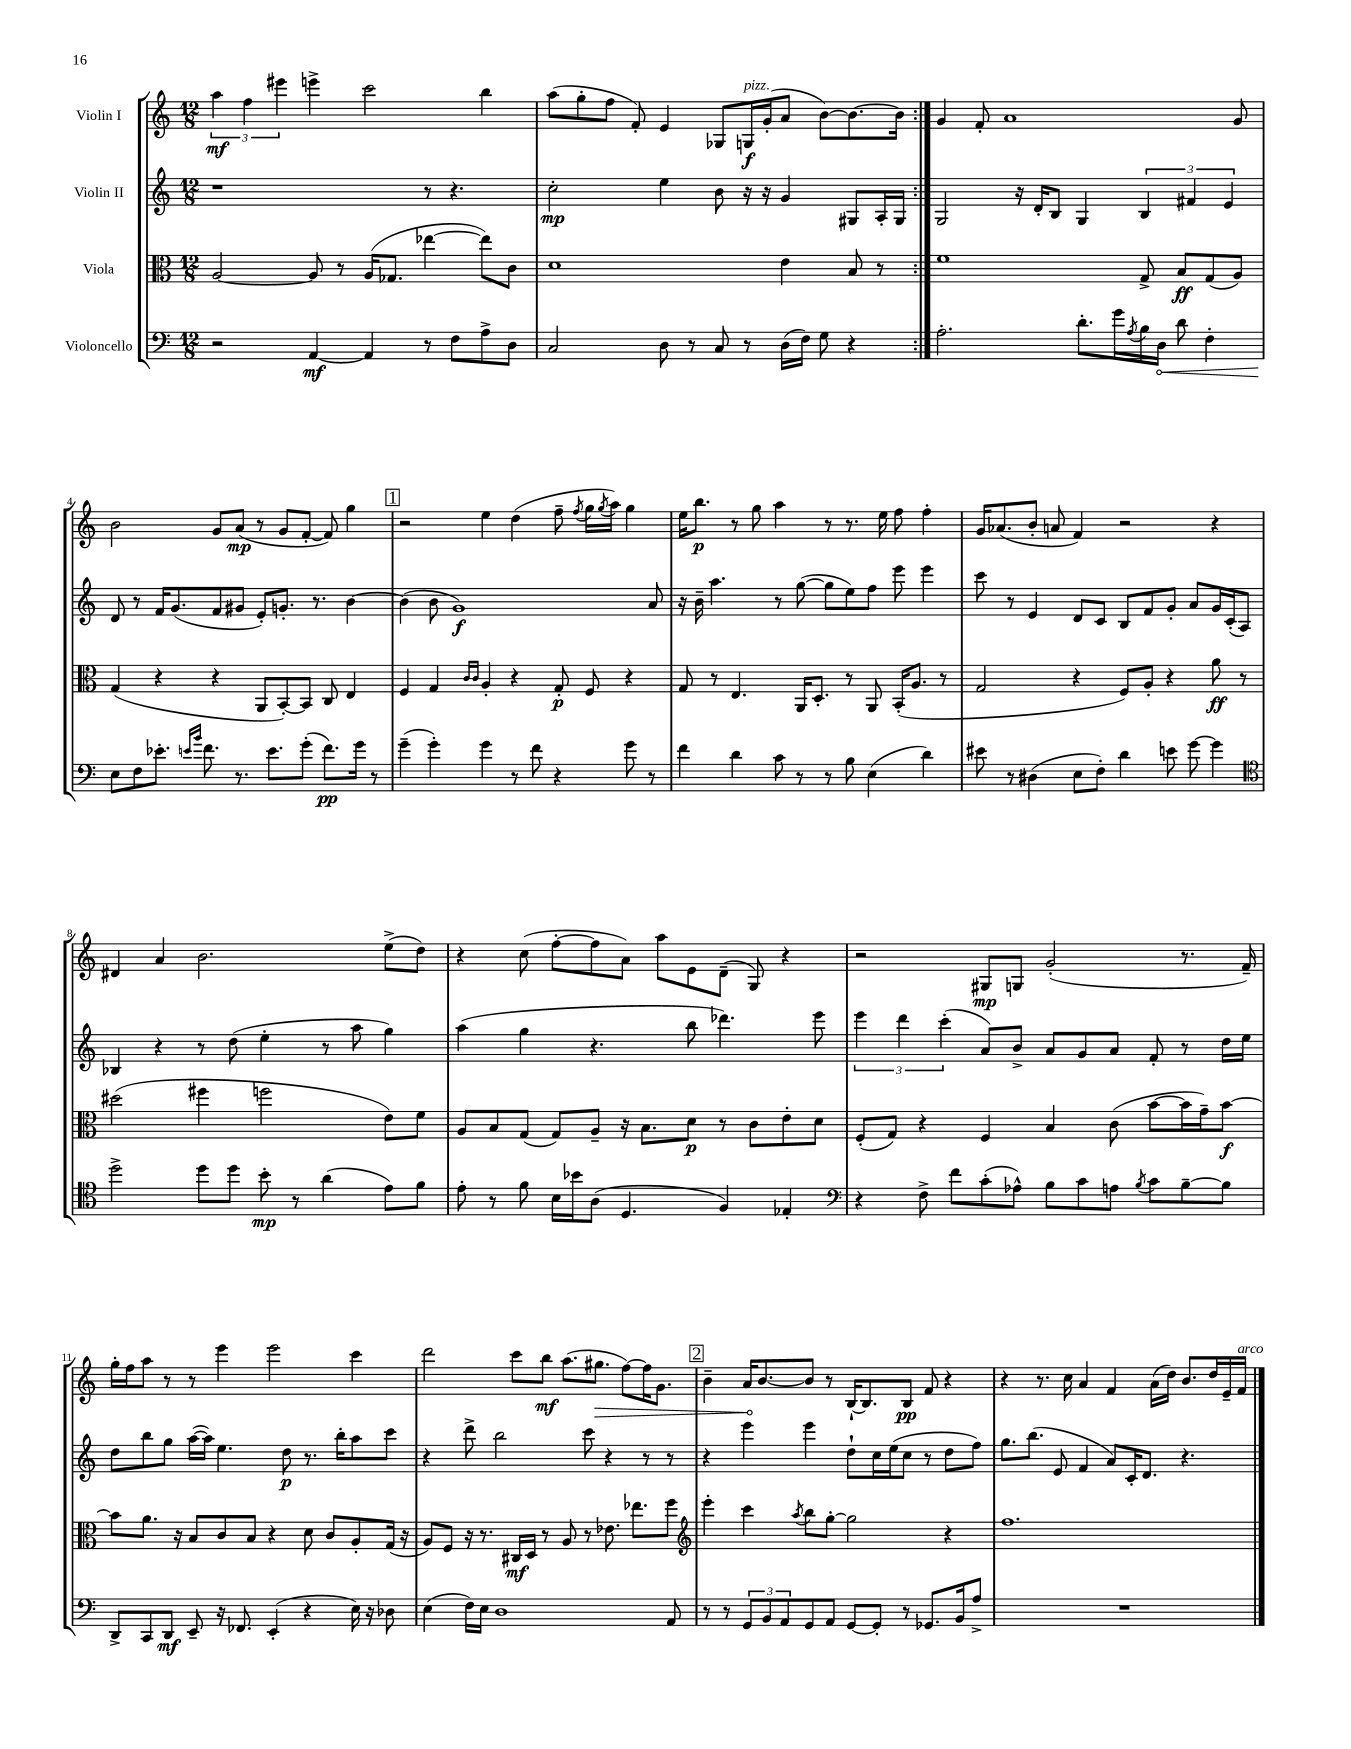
<<
\new StaffGroup <<
\new Staff = "s0" \with { instrumentName = "Violin I" } {
    \clef treble \key c \major \numericTimeSignature \time 12/8
    \repeat volta 2 { \tuplet 3/2 { a''4\mf f''4 eis'''4 } e'''4-> c'''2 b''4 |
    a''8( g''8-. f''8 f'8-.) e'4 ges8 g16\f^\markup { \italic "pizz." } g'16-.( a'8 b'8~) b'8.~ b'16 | }
    g'4 f'8-. a'1 g'8 |
    b'2 g'8 a'8\mp( r8 g'8 f'8~-. f'8) g''4 |
    \mark \markup { \box "1" } r2 e''4 d''4( f''8-- \acciaccatura { f''8 } g''16 \acciaccatura { g''8 } a''16) g''4 |
    e''16 b''8.\p r8 g''8 a''4 r8 r8. e''16 f''8 f''4-. |
    g'16 aes'8.( b'8-. a'8 f'4) r2 r4 |
    dis'4 a'4 b'2. e''8->( d''8) |
    r4 c''8( f''8~-. f''8 a'8) a''8 e'8 d'8--( g8) r4 |
    r2 gis8\mp g8 g'2-.( r8. f'16--) |
    g''16-. f''16 a''8 r8 r8 e'''4 e'''2 c'''4 |
    d'''2 c'''8 b''8\mf a''8.( \once \override Hairpin.circled-tip = ##t gis''8.\> f''8~) f''16 g'8. |
    \mark \markup { \box "2" } b'4-- a'16\! b'8.~ b'8 r8 b16~-! b8. b8\pp f'8 r4 |
    r4 r8. c''16 a'4 f'4 a'16( d''16) b'8. d''16 e'16-- f'16^\markup { \italic "arco" } \bar "|." |
}
\new Staff = "s1" \with { instrumentName = "Violin II" } {
    \clef treble \key c \major \numericTimeSignature \time 12/8
    \repeat volta 2 { r1 r8 r4. |
    c''2-.\mp e''4 b'8 r16 r16 g'4 gis8 a16-. gis16 | }
    g2 r16 d'16-. b8 g4 \tuplet 3/2 { b4 fis'4 e'4 } |
    d'8 r8 f'16 g'8.( f'8 gis'8 e'8-.) g'8.-. r8. b'4~ |
    \mark \markup { \box "1" } b'4( b'8 g'1\f) a'8 |
    r16 b'16-- a''4. r8 g''8~( g''8 e''8) f''8 e'''8 e'''4 |
    c'''8 r8 e'4 d'8 c'8 b8 f'8 g'8-. a'8 g'16 c'16-.( a8) |
    bes4 r4 r8 d''8( e''4-. r8 a''8 g''4) |
    a''4( g''4 r4. b''8 des'''4.) e'''8 |
    \tuplet 3/2 { e'''4 d'''4 c'''4-.( } a'8) b'8-> a'8 g'8 a'8 f'8-. r8 d''16 e''16 |
    d''8 b''8 g''8 a''16~( a''16) e''4. d''8\p r8. b''16-. a''8 c'''8 |
    r4 d'''8-> b''2 c'''8 r4 r8 r8 |
    \mark \markup { \box "2" } r4 e'''4 e'''4 d''8-! c''16 e''16( c''8 r8 d''8 f''8) |
    g''8. b''8.( e'8 f'4 a'8) c'16-. d'8. r4. \bar "|." |
}
\new Staff = "s2" \with { instrumentName = "Viola" } {
    \clef alto \key c \major \numericTimeSignature \time 12/8
    \repeat volta 2 { a2~ a8 r8 a16( ges8. ees''4~ ees''8) c'8 |
    d'1 e'4 b8 r8 | }
    f'1 g8-> b8\ff g8( a8) |
    g4( r4 r4 a,8 b,8~-.) b,8 c8 e4 |
    \mark \markup { \box "1" } f4 g4 \grace { c'16 c'16 } a4-. r4 g8-.\p f8 r4 |
    g8 r8 e4. a,16 d8.-. r8 a,8 b,16-.( a8. r8 |
    g2 r4 f8) a8-. r4 a'8\ff r8 |
    dis''2( fis''4 f''2 e'8) f'8 |
    a8 b8 g8( g8) a8-- r16 b8. d'8\p r8 c'8 e'8-. d'8 |
    f8-.( g8) r4 f4 b4 c'8( b'8~ b'16 g'16--) b'8~\f |
    b'8 a'8. r16 b8 c'8 b8 r4 d'8 c'8 a8-. g16( r16 |
    a8) f8 r16 r8. cis16\mf d16 r8 a8 r8 ees'8. ees''8. f''8 |
    \mark \markup { \box "2" } \clef treble e'''4-. c'''4 \acciaccatura { a''8 } b''8 g''8~-. g''2 r4 |
    f''1. \bar "|." |
}
\new Staff = "s3" \with { instrumentName = "Violoncello" } {
    \clef bass \key c \major \numericTimeSignature \time 12/8
    \repeat volta 2 { r2 a,4~\mf a,4 r8 f8 a8-> d8 |
    c2 d8 r8 c8 r8 d16( f16) g8 r4 | }
    a2.-. d'8.-. g'16 \acciaccatura { a8 } b16 \once \override Hairpin.circled-tip = ##t d16\< d'8 f4-. |
    e8\! f8 ees'8.-. \grace { e'16 b'16 } f'8. r8. e'8. g'8-.( f'8.\pp) g'16 r8 |
    \mark \markup { \box "1" } g'4--( g'4-.) g'4 r8 f'8 r4 g'8 r8 |
    f'4 d'4 c'8 r8 r8 b8 e4( d'4) |
    eis'8 r8 dis4( e8 f8-.) d'4 e'8 g'8~ g'4 |
    \clef tenor d''2-> d''8 d''8 b'8-.\mp r8 a'4( e'8) f'8 |
    e'8-. r8 f'8 b16 bes'16 a8( d4. f4) ees4-. |
    \clef bass r4 f8-> f'8 c'8-.( aes8-^) b8 c'8 a8 \acciaccatura { b8 } c'8 b8~-- b8 |
    d,8-> c,8 d,8\mf e,8-- r16 fes,8. e,4-.( r4 e16) r16 des8 |
    e4( f16) e16 d1 a,8 |
    \mark \markup { \box "2" } r8 r8 \tuplet 3/2 { g,8 b,8 a,8 } g,8 a,8 g,8~ g,8-. r8 ges,8. b,16 a8-> |
    R1. \bar "|." |
}
>>
>>
